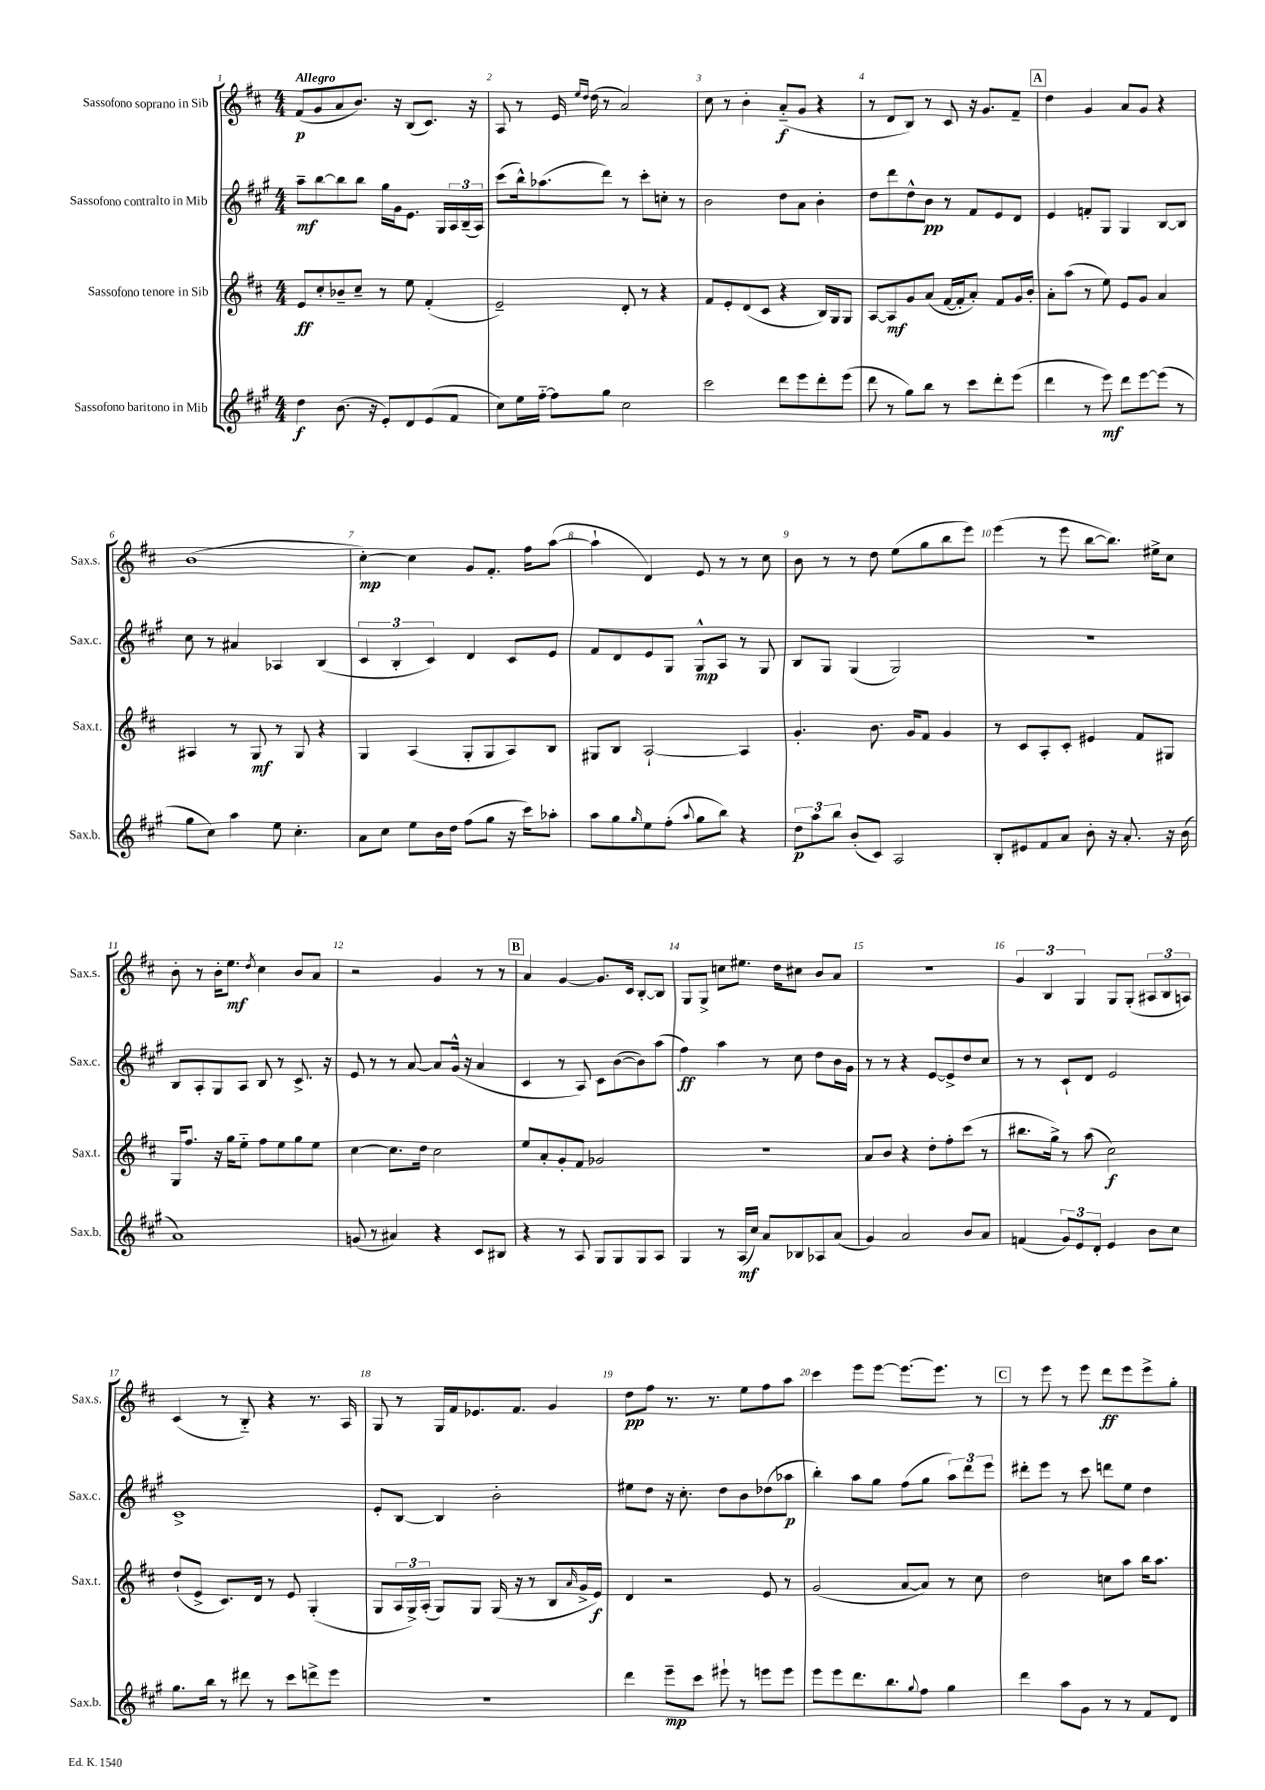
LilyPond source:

<<
\new StaffGroup <<
\new Staff = "s0" \with { instrumentName = "Sassofono soprano in Sib" shortInstrumentName = "Sax.s." } {
    \clef treble \key d \major \numericTimeSignature \time 4/4 \tempo "Allegro"
    fis'8\p( g'8 a'8 b'8.) r16 b8( cis'8.) r16 |
    a8 r8 e'16 \grace { e''16 d''16 } d''16( r8 a'2) |
    cis''8 r8 b'4-. a'8-_\f( g'8 r4 |
    r8 d'8 b8) r8 cis'8 r16 g'8. fis'8-- |
    \mark \markup { \box "A" } d''4 g'4 a'8 g'8 r4 |
    b'1( |
    cis''4~-.\mp) cis''4 g'8 fis'8.-. fis''16 a''8~( |
    a''4-! d'4) e'8 r8 r8 cis''8 |
    b'8 r8 r8 d''8 e''8( g''8 b''8 e'''8) |
    e'''4( r8 e'''8 b''8~ b''8.) eis''16-> cis''8 |
    b'8-. r8 b'16-. e''8.\mf \acciaccatura { d''8 } cis''4 b'8 a'8 |
    r2 g'4 r8 r8 |
    \mark \markup { \box "B" } a'4 g'4~ g'8. cis'16 b8~-. b8 |
    g8 g8-> c''8 eis''8. d''16 cis''8 b'8 a'8 |
    r1 |
    \tuplet 3/2 { g'4 b4 g4 } g8 g8-.( \tuplet 3/2 { ais8 b8 a8) } |
    cis'4( r8 b8-_) r4 r8. a16 |
    g8 r8 g16 fis'16 ees'8. fis'8. g'4 |
    d''8\pp fis''8 r8. r8. e''8 fis''8 a''8 |
    cis'''4 e'''8 e'''8~ e'''8.~ e'''8. r8 |
    \mark \markup { \box "C" } r8 e'''8 r8 e'''8 d'''8\ff e'''8 e'''8-> g''8-. \bar "|." |
}
\new Staff = "s1" \with { instrumentName = "Sassofono contralto in Mib" shortInstrumentName = "Sax.c." } {
    \clef treble \key a \major \numericTimeSignature \time 4/4
    a''8--\mf b''8~ b''8 b''8 gis''16 gis'16 e'8. gis16 \tuplet 3/2 { a16 b16--( a16) } |
    cis'''8( b''16-^) aes''8.( d'''8) r8 cis'''8-. c''8-. r8 |
    b'2 d''8 a'8 b'4-. |
    d''8 d'''8 d''8-^ b'8\pp r8 fis'8 e'8 d'8 |
    \mark \markup { \box "A" } e'4 f'8-. gis8 gis4 b8~ b8 |
    cis''8 r8 ais'4 aes4 b4( |
    \tuplet 3/2 { cis'4 b4-. cis'4) } d'4 cis'8 e'8 |
    fis'8 d'8 e'8 gis8 gis8-^\mp a8 r8 gis8 |
    b8 gis8 gis4( gis2) |
    R1 |
    b8 a8-. gis8 a8 b8 r8 cis'8.-> r16 |
    e'8 r8 r8 a'8~ a'8 gis'16-^( r16 a'4 |
    \mark \markup { \box "B" } cis'4 r8 a8) cis'8 b'8~( b'8) a''8( |
    fis''4\ff) a''4 r8 cis''8 d''8 b'16 gis'16 |
    r8 r8 r4 e'8~ e'8-> d''8 cis''8 |
    r8 r8 cis'8-! d'8 e'2 |
    cis'1-> |
    e'8-. b8~ b4 b'2-. |
    eis''8 d''8 r16 cis''8.-. d''8 b'8 des''8( aes''8\p |
    b''4-.) a''8 gis''8 fis''8( gis''8 \tuplet 3/2 { a''8) d'''8 e'''8 } |
    \mark \markup { \box "C" } dis'''8-. e'''8 r8 cis'''8 d'''8 e''8 d''4 \bar "|." |
}
\new Staff = "s2" \with { instrumentName = "Sassofono tenore in Sib" shortInstrumentName = "Sax.t." } {
    \clef treble \key d \major \numericTimeSignature \time 4/4
    e'8\ff cis''8-. bes'8-- cis''8-- r8 e''8 fis'4-.( |
    e'2--) d'8-. r8 r4 |
    fis'8 e'8-. d'8( cis'8 r4 b16) g16 g8 |
    a8~ a8\mf g'8 a'8( fis'16~ fis'16-. a'8-.) fis'8 g'16 b'16-. |
    \mark \markup { \box "A" } a'8-. a''8( r8 e''8) e'8 g'8 a'4 |
    ais4 r8 g8\mf r8 g8 r4 |
    g4 a4( g8-. g8 a8) b8 |
    gis8 b8 a2~-! a4 |
    g'4.-. b'8. g'16 fis'8 g'4 |
    r8 cis'8 a8-. cis'8-. eis'4 fis'8 gis8 |
    g16 fis''8. r16 g''16 e''8-_ fis''8 e''8 g''8 e''8 |
    cis''4~ cis''8. d''16 cis''2 |
    \mark \markup { \box "B" } e''8 a'8-. g'8-. fis'8 ges'2 |
    R1 |
    a'8 b'8 r4 d''8-. fis''8-. cis'''8( r8 |
    bis''8. g''16->) r8 a''8( cis''2\f) |
    d''8-!( e'8-> cis'8.) d'16 r8 e'8 g4-.( |
    g8 \tuplet 3/2 { a16 g16->) a16-.( } g8) g8 g16( r16 r8 b8 \grace { a'16 } g'16-> e'16\f) |
    d'4 r2 e'8 r8 |
    g'2( a'8~ a'8) r8 cis''8 |
    \mark \markup { \box "C" } d''2 c''8 a''8 b''16 a''8. \bar "|." |
}
\new Staff = "s3" \with { instrumentName = "Sassofono baritono in Mib" shortInstrumentName = "Sax.b." } {
    \clef treble \key a \major \numericTimeSignature \time 4/4
    d''4\f b'8.( r16 e'8-.) d'8 e'8( fis'8 |
    cis''8) e''16 fis''16~-_ fis''8 gis''8 cis''2 |
    cis'''2 d'''8 e'''8 d'''8-. e'''8( |
    d'''8 r8 gis''8) b''8 r8 cis'''8 d'''8-. e'''8( |
    \mark \markup { \box "A" } d'''4 r8 e'''8\mf) d'''8 e'''8~ e'''8( r8 |
    gis''8 cis''8) a''4 e''8 cis''4.-. |
    a'8 cis''8 e''8 b'16 d''16 fis''8( gis''8 r16 cis'''16) aes''8-. |
    a''8 gis''8 \grace { gis''16 } e''8 fis''8-.( \appoggiatura { a''8 } gis''8 b''8) r4 |
    \tuplet 3/2 { d''8\p a''8 b''8 } b'8-.( cis'8) a2 |
    b8-. eis'8 fis'8 a'8 b'8-. r16 a'8.-. r16 b'16( |
    a'1) |
    g'8( r8 ais'4) r4 cis'8 bis8 |
    \mark \markup { \box "B" } r4 r8 a8 gis8 gis8 gis8 a8 |
    gis4 r8 a16\mf( cis''16) a'8 bes8 aes8 a'8( |
    gis'4) a'2 b'8 a'8 |
    f'4( \tuplet 3/2 { gis'8) e'8 d'8-. } e'4 b'8 cis''8 |
    gis''8. b''16 r8 dis'''8 r8 cis'''8 d'''8-> e'''8 |
    r1 |
    d'''4 e'''8--\mp cis'''8 eis'''8-! r8 e'''8 e'''8 |
    e'''8 e'''8 d'''8. b''8. \appoggiatura { gis''8 } fis''8 gis''4 |
    \mark \markup { \box "C" } d'''4 a''8 gis'8 r8 r8 fis'8 d'8 \bar "|." |
}
>>
>>
\layout { \context { \Score \override BarNumber.break-visibility = ##(#f #t #t) barNumberVisibility = #all-bar-numbers-visible } }
